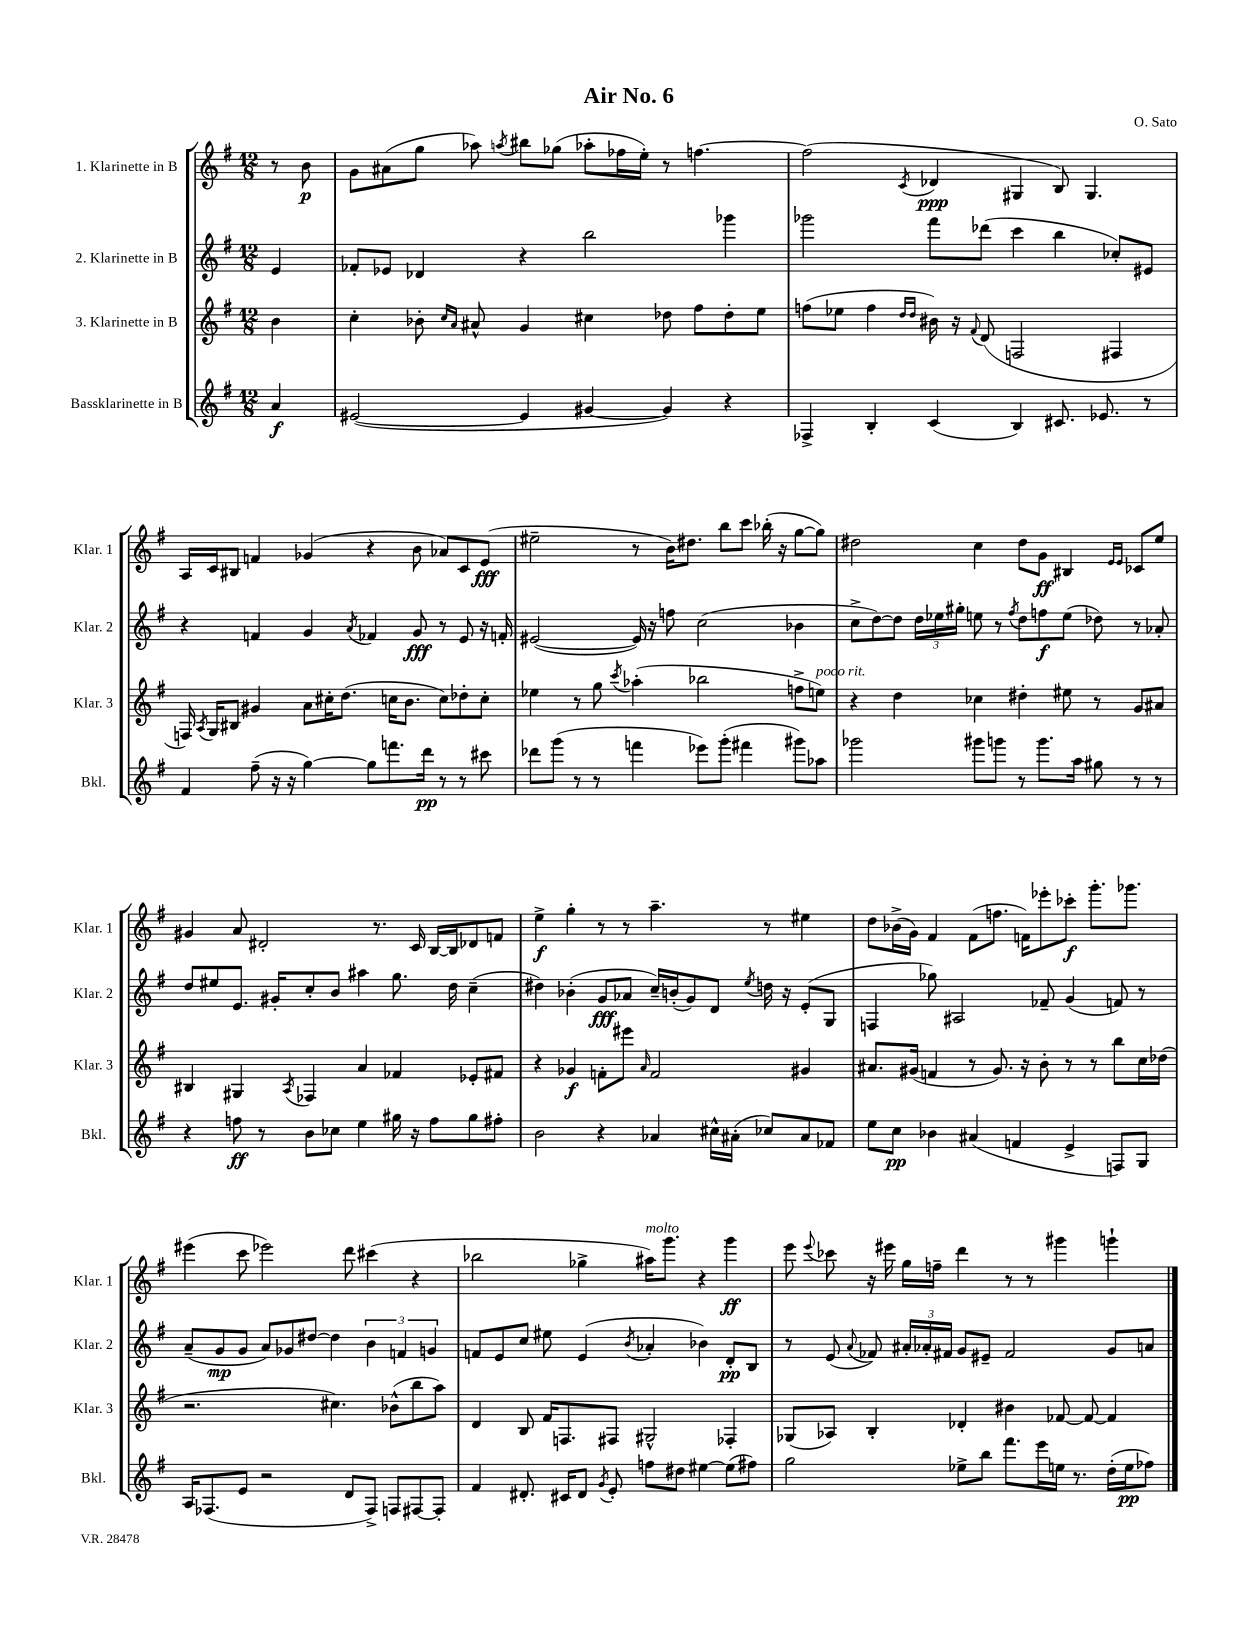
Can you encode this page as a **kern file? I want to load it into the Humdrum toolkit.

**kern	**kern	**kern	**kern
*staff4	*staff3	*staff2	*staff1
*clefG2	*clefG2	*clefG2	*clefG2
*k[f#]	*k[f#]	*k[f#]	*k[f#]
*M12/8	*M12/8	*M12/8	*M12/8
4a	4b	4e	8r
.	.	.	8b
=	=	=	=
([2e#	4cc'	8f-'	8g
.	.	8e-	(8a#
.	8b-'	4d-	8gg
.	16qqcc	.	.
.	16qqa	.	.
.	8a#^^	.	8aa-)
.	.	.	8qaa
4e#]	4g	4r	8bb#
.	.	.	(8gg-
[4g#	4cc#	2bb	8aa-'
.	.	.	16ff-
.	.	.	16ee')
4g#])	8dd-	.	8r
.	8ff#	.	[4.ff
4r	8dd-'	4ggg-	.
.	8ee	.	.
=	=	=	=
4F-^	(8ff	2ggg-	(2ff]
.	8ee-	.	.
4B'	4ff	.	.
.	16qqdd	.	.
.	16qqdd	.	8qc
(4c	16b#)	8fff#	4d-
.	16r	.	.
.	8qqf#	.	.
.	(8d	(8ddd-	.
4B)	2F	4ccc	4G#
8.c#	.	4bb	8B)
.	.	.	4.G#
8.e-	.	.	.
.	4F#	8cc-')	.
8r	.	8e#	.
=	=	=	=
4f#	16F)	4r	16A
.	8qA	.	.
.	16G	.	16c
.	8B#	.	8B#
(8ff#~	4g#	4f	4f
16r	.	.	.
16r	.	.	.
[4gg)	8a	4g	(4g-
.	16cc#'	.	.
.	(8.dd	.	.
.	.	8qa	.
8gg]	.	4f-	4r
8.fff	16cc	.	.
.	8.b	.	.
.	.	8g	8b
16ddd	.	.	.
8r	8cc)	8r	8a-)
8r	8dd-'	8e	8c
8ccc#	8cc'	16r	(8e
.	.	16f'	.
=	=	=	=
8ddd-	4ee-	([2e#	2ee#~
(8ggg	.	.	.
8r	8r	.	.
8r	8gg	.	.
.	8qccc	.	.
4fff	(4aa-'	16e#])	8r
.	.	16r	.
.	.	8ff	16b)
.	.	.	8.dd#
8eee-)	2bb-	(2cc	.
(8ggg'	.	.	8bb
4fff#	.	.	8ccc
.	.	.	(16bb-'
.	.	.	16r
8ggg#)	8ff^	4b-	[8gg
8aa-	8ee)	.	8gg])
=	=	=	=
2ggg-	4r	8cc^	2dd#
.	.	[8dd)	.
.	4dd	8dd]	.
.	.	24dd	.
.	.	24ee-	.
.	.	24gg#'	.
8ggg#	4cc-	8ee	4cc
8ggg	.	8r	.
.	.	8qff#	.
8r	4dd#'	8dd	8dd#
8.ggg	.	8ff	8g
.	8ee#	(8ee	4B#
16aa	.	.	.
8gg#	8r	8dd-)	.
.	.	.	16qqe
.	.	.	16qqe
8r	8g	8r	8c-
8r	8a#	8a-'	8ee
=	=	=	=
4r	4B#	8dd	4g#
.	.	8ee#	.
8ff	4G#	8.e	8a
8r	.	.	2d#'
.	.	16g#'	.
.	8qA	.	.
8b	4F-	8cc'	.
8cc-	.	8b	.
4ee	4a	4aa#	.
.	.	.	8.r
16gg#	4f-	8.gg	.
16r	.	.	16c
8ff	.	.	[16B
.	.	16dd	16B]
8gg#	8e-'	(4cc~	8d-
8ff#'	8f#	.	8f
=	=	=	=
2b	4r	4dd#)	4ee^
.	4g-	(4b-'	4gg'
4r	8f'	8g	8r
.	8eee#	8a-	8r
.	16qqa	.	.
4a-	2f	16cc~)	4.aa~
.	.	(16b'	.
.	.	8g)	.
16cc#^^	.	8d	.
(16a#'	.	.	.
.	.	8qee	.
8cc-)	.	16dd	8r
.	.	16r	.
8a#	4g#	(8e'	4ee#
8f-	.	8G	.
=	=	=	=
8ee	8.a#	4F	8dd
8cc	.	.	(16b-^
.	(16g#	.	16g)
4b-	4f	8gg-)	4f#
.	.	2A#	.
(4a#	8r	.	(8f#
.	8.g#)	.	8.ff
4f	.	.	.
.	16r	.	16f)
.	8b'	8f-~	8eee-'
4e^	8r	(4g	8ccc-'
.	8r	.	8.ggg'
8F)	8bb	8f)	.
.	.	.	8.ggg-
8G	16cc	8r	.
.	(16dd-	.	.
=	=	=	=
16A	2.r	(8a~	(4eee#
(8.F-	.	.	.
.	.	8g	.
8e	.	8g	8ccc
2r	.	8a)	2eee-)
.	.	8g-	.
.	.	[8dd#	.
.	4.cc#)	4dd#]	.
8d	.	.	8ddd
8F-^)	.	6b	(4ccc#
8F	(8b-^^	.	.
.	.	6f	.
[8F#	8bb	.	4r
.	.	6g	.
8F#']	8aa)	.	.
=	=	=	=
4f#	4d	8f	2bb-
.	.	8e	.
8.d#'	8B	8cc	.
.	16f#	8ee#	.
16c#	8.F	.	.
8d#	.	(4e	4gg-^
8qg	.	.	.
8e'	8F#	.	.
.	.	8qb	.
8ff	2G#^^	4a-'	16aa#)
.	.	.	8.ggg
8dd#	.	.	.
[4ee#	.	4b-)	4r
(8ee#]	4F-'	8d'	4ggg
8ff#)	.	8B	.
=	=	=	=
2gg	(8G-	8r	8eee
.	.	.	8qqeee
.	8A-)	(8e	8ccc-
.	.	8qqa	.
.	4B'	8f-)	16r
.	.	.	16eee#
.	.	24a#'	16gg
.	.	24a-'	.
.	.	.	16ff~
.	.	24f#	.
8ee-^	4d-'	8g	4ddd
8bb	.	8e#~	.
8.fff#	4b#	2f#	8r
.	.	.	8r
16eee	.	.	.
16ee	[8f-	.	4ggg#
8.r	.	.	.
.	8f-_	.	.
(16dd'	4f-]	8g	4ggg`
16ee	.	.	.
8ff-)	.	8a	.
==	==	==	==
*-	*-	*-	*-
